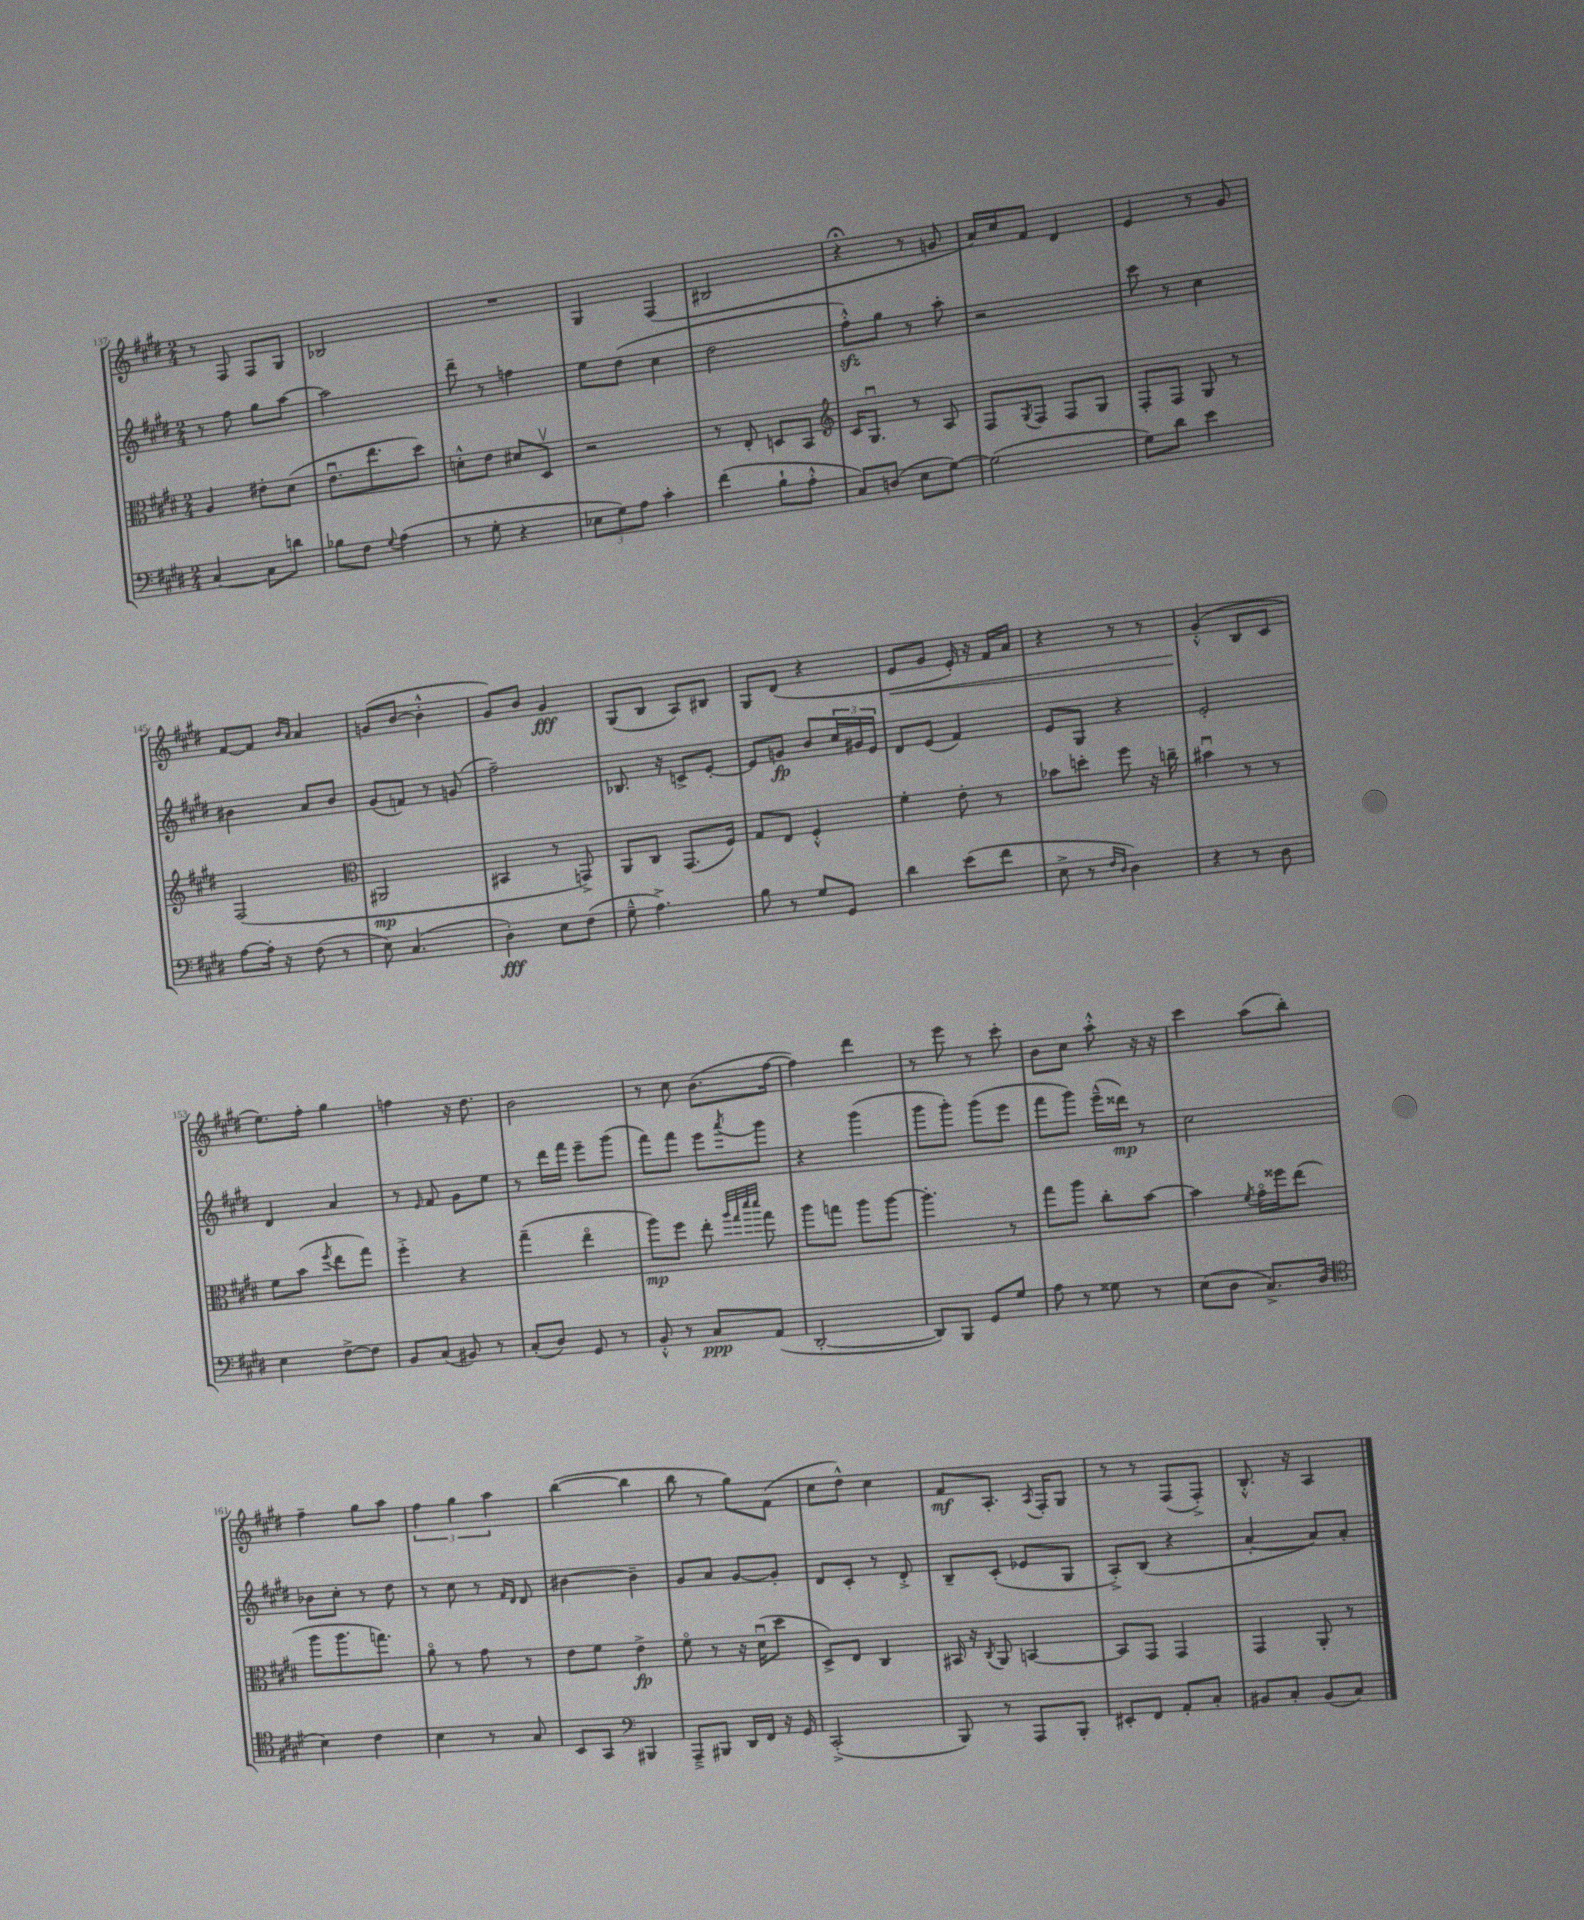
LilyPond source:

<<
\new StaffGroup <<
\new Staff = "s0" {
    \clef treble \key e \major \numericTimeSignature \time 2/4
    r8 fis8 fis8 gis8 |
    bes2 |
    R2 |
    gis4 fis4( |
    bis2 |
    r4\fermata r8 g'8 |
    a'16) cis''16 fis'8 dis'4 |
    e'4 r8 gis'8 |
    fis'8~ fis'8 \grace { b'16 a'16 } a'4 |
    g'8( b'8~ b'4-.-^ |
    gis'8) b'8 gis'4\fff |
    gis8( b8 a8) bis8 |
    gis8 dis'8( r4 |
    e'8\< gis'8 e'16-.) r16 fis'16 a'16 |
    r4 r8 r8 |
    gis'4-.-^\!( b8 cis'8 |
    e''8.) fis''16-. gis''4 |
    f''4 r16 dis''8. |
    b'2 |
    r8 cis''8 b'8.( fis''16~ |
    fis''4) dis'''4 |
    r8 e'''8 r8 cis'''8-. |
    b'8 cis''8 a''8-.-^ r16 r16 |
    cis'''4 a''8( b''8-.) |
    fis''4-- gis''8 a''8 |
    \tuplet 3/2 { fis''4 gis''4 a''4 } |
    b''4~( b''4 |
    b''8 r8 gis''8) fis'8( |
    cis''8 dis''8-^) cis''4 |
    fis'8\mf a8.-. \acciaccatura { a8 } fis16-. gis8 |
    r8 r8 fis8( fis8-.->) |
    b8.-.-^ r16 a4 \bar "|." |
}
\new Staff = "s1" {
    \clef treble \key e \major \numericTimeSignature \time 2/4
    r8 fis''8 gis''8 a''8~ |
    a''2 |
    dis'''8-- r8 f''4 |
    e''8 dis''8( cis''4 |
    dis''2 |
    fis''8-.-^\sfz) gis''8 r8 a''8-. |
    r2 |
    cis'''8 r8 cis''4 |
    bis'4 a'8 bis'8 |
    gis'8( f'8) r8 g'8( |
    fis''2--) |
    bes8. r16 c'8-> e'8~-. |
    e'8 g'8\fp b'8 \tuplet 3/2 { cis''16 gis'16 e'16 } |
    dis'8 e'8( fis'4) |
    e'8 gis8 r4 |
    e'2-. |
    dis'4 a'4 |
    r8 \grace { e'16 } fis'8 gis'8 e''8 |
    r8 dis'''16 fis'''16 e'''8-- gis'''8( |
    fis'''8) fis'''8 e'''8 \acciaccatura { a'''8 } gis'''8 |
    r4 gis'''4( |
    gis'''8 gis'''8-.) gis'''8( e'''8 |
    fis'''8 gis'''8) e'''16---^( disis'''16\mp) r8 |
    cis''2 |
    bes'8 cis''8-. r8 dis''8 |
    r8 cis''8 r8 \grace { fis'16 dis'16 } dis'8 |
    bis'4~ bis'4-- |
    gis'8 a'8 gis'8~ gis'8-. |
    dis'8 cis'8-. r8 dis'8-.-> |
    b8-- cis'8-.( ees'8 gis8 |
    a8-.->) b8( r4 |
    a'4~-. a'8) a'8-. \bar "|." |
}
\new Staff = "s2" {
    \clef alto \key e \major \numericTimeSignature \time 2/4
    a4 eis'8-. dis'8( |
    e'8.\downbow e''8. dis''8) |
    d'8-.-^ e'8 dis'8 dis8\upbow |
    r2 |
    r8 e8-. d8 b,8 |
    \clef treble cis'16 gis8.\downbow r8 a8 |
    fis8 \acciaccatura { gis8 } fis8 fis8 gis8 |
    fis8-. fis8 gis8 r8 |
    fis2( |
    \clef alto ais,2\mp |
    bis,4 r8 g,8->) |
    a,8 cis8 gis,8.( fis16) |
    gis8 e8 fis4-.-^ |
    fis'4-. e'8-. r8 |
    bes'8 d''8-. fis''8 r16 c''16-- |
    bis'4\downbow r8 r8 |
    fis'8 b'8( \acciaccatura { fis''8 } e''8 gis''8) |
    fis''4-.-> r4 |
    gis''4--( e''4\flageolet |
    a''8\mp) fis''8 e''8-. \grace { a''32 gis''32 dis'''32 dis'''32 } gis''8 |
    a''8 g''8 a''8 a''8~ |
    a''4.-. r8 |
    gis''8 a''8 cis''8-. b'8~ |
    b'4 \acciaccatura { fis'8 } gis'16\flageolet fisis''16 e''8( |
    a''8 a''8. g''8.) |
    a'8\flageolet r8 gis'8 r8 |
    e'8 fis'8 e'4->\fp |
    fis'8\flageolet r8 r16 dis'16\downbow( dis''8 |
    dis8->) e8 cis4 |
    bis,16 r16 \acciaccatura { cis8 } a,8 b,4~ |
    b,8 gis,8 gis,4 |
    gis,4 a,8-. r8 \bar "|." |
}
\new Staff = "s3" {
    \clef bass \key e \major \numericTimeSignature \time 2/4
    cis4~ cis8 d'8 |
    bes8 fis8 \appoggiatura { gis8 } a4( |
    r8 gis8-. r4 |
    \tuplet 3/2 { ees8 gis8) a8 } cis'4-. |
    fis'4( b8-! a8-.-^ |
    cis8) d8( e8 gis8~) |
    gis2( |
    gis8) dis'8 e'4 |
    a8~ a16-. r16 fis8( r8 |
    e8) cis4.( |
    dis4-.\fff) e8 fis8( |
    gis8---^ a4.->) |
    b8 r8 gis8 gis,8 |
    dis'4 e'8( fis'8 |
    e8-> r8 \grace { fis16 dis16 } dis4) |
    r4 r8 dis8 |
    e4 fis8~-> fis8 |
    b,8 cis8( bis,8) r8 |
    cis8-.( dis8) gis,8 r8 |
    b,8-.-^ r8 cis8\ppp a,8( |
    dis,2~-. |
    dis,8) b,,8 gis,8 gis8 |
    a8 r8 gisis8 r8 |
    e8( dis8 cis8.->) dis16( |
    \clef tenor b4) cis'4 |
    b4 r8 gis8 |
    b,8 gis,8 \clef bass bis,,4 |
    a,,8---> bis,,8 dis,16 fis,16 r16 gis,16 |
    cis,2-.->( |
    b,,8) r8 a,,8 b,,8-. |
    eis,8-. fis,8 a,8-. cis8-. |
    bis,8 cis8-. bis,8( cis8) \bar "|." |
}
>>
>>
\layout { \context { \Score currentBarNumber = #137 } }
